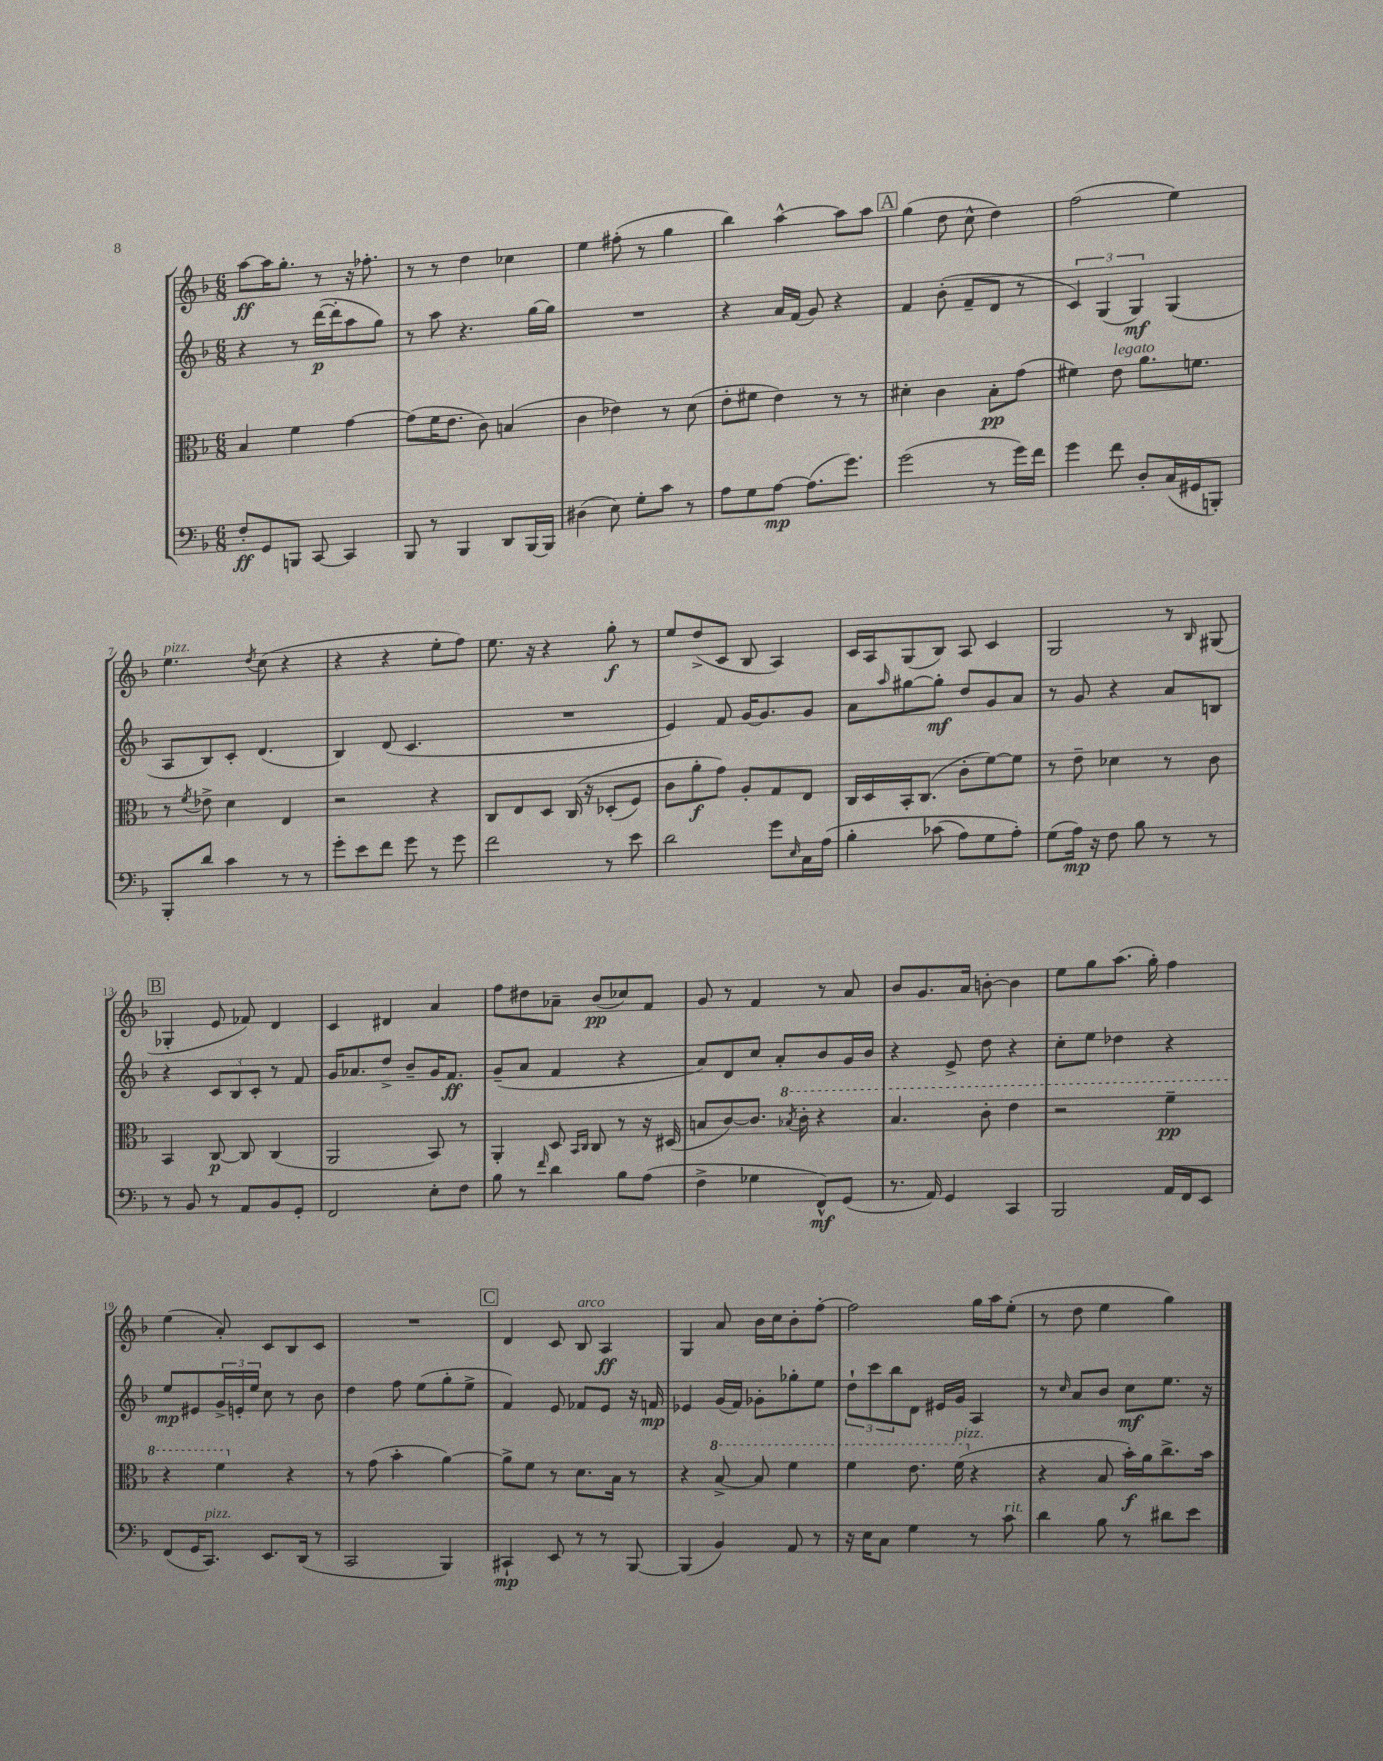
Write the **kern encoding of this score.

**kern	**kern	**kern	**kern
*staff4	*staff3	*staff2	*staff1
*clefF4	*clefC3	*clefG2	*clefG2
*k[b-]	*k[b-]	*k[b-]	*k[b-]
*M6/8	*M6/8	*M6/8	*M6/8
8F'	4B-	4r	[8aa
8GG	.	.	16aa]
.	.	.	8.gg'
8BBB	4f	8r	.
[8CC	.	([16ddd	8r
.	.	16ddd']	.
4CC]	[4g	8aa	16r
.	.	.	8.ff-'
.	.	8gg)	.
=	=	=	=
8BBB-	(8g]	8r	8r
8r	16f	8aa	8r
.	8.e	.	.
4BBB-	.	4.r	4dd
.	8c)	.	.
8DD	(4B	.	4cc-
[16BBB-	.	[16gg	.
16BBB-]	.	16gg]	.
=	=	=	=
(4D#	4c	2.r	4ee
8E)	4e-)	.	(8ff#'
8G'	.	.	8r
8c	8r	.	4gg
8r	(8d	.	.
=	=	=	=
8A	8e'	4r	4bb-)
8G	8f#	.	.
[8A	4e)	16a	[4aa^^
.	.	(16f	.
(8.A]	.	8g)	.
.	8r	4r	8aa]
8.g)	.	.	.
.	8r	.	8aa
=	=	=	=
(2g	4d#'	4f	(4gg
.	4c	(8b-'	8dd
.	.	8f~	8cc^^
8r	8B-'	8d	4dd)
16g)	(8g	8r	.
16f	.	.	.
=	=	=	=
4g	4f#)	6c)	(2ff
.	.	(6G	.
8f	8e	.	.
.	.	6G)	.
8D'	8.a	.	.
(16C	.	(4G	4ee)
16GG#	8.f	.	.
8BBB')	.	.	.
=	=	=	=
8BBB-'	8r	8A	4.ee
.	8qf	.	.
8d	8e-^	8B-)	.
4c	4d	8c'	.
.	.	.	8qdd
.	.	(4.d	(8cc
8r	4E	.	4r
8r	.	.	.
=	=	=	=
8g'	2r	4B-)	4r
8e	.	.	.
8f	.	(8d	4r
8g	.	4.c	.
8r	4r	.	8ee'
8g	.	.	8ff)
=	=	=	=
2f	8C	2.r	8.ee
.	8E	.	.
.	.	.	16r
.	8D	.	4r
.	&(16C	.	.
.	16r	.	.
8r	(8D-'	.	8gg'
8e	8F)	.	8r
=	=	=	=
2d	8c	4e)	8ee
.	8a'	.	(8dd^
.	8g&)	8f	8c
.	8A'	[16g	8B-
.	.	8.g]	.
8g	8G	.	4A)
16qqE	.	.	.
16C	8E	8g	.
&(16A	.	.	.
=	=	=	=
4B-'	16C	8a	16c
.	16D	.	16A
.	.	16qqaa	.
.	16BB-'	[8gg#	(8G
.	(8.C	.	.
(8c-	.	8gg#']	8B-)
8A)	8c'	8dd	8A
8G	[8f)	8g	4c
8A'&)	8f]	8a	.
=	=	=	=
(8G	8r	8r	2G
16A)	8e~	8g	.
16r	.	.	.
8F	4d-	4r	.
8B-	.	.	.
8r	8r	8a	8r
.	.	.	16qqB-
8r	8c	8B	(8G#
=	=	=	=
8r	4BB-	4r	4G-'
8BB-	.	.	.
8r	[8C	12c	8e
.	.	12B-	.
8AA	8C]	.	8f-)
.	.	12c'	.
8BB-	(4C	8r	4d
8GG'	.	8f	.
=	=	=	=
2FF	2AA	16g	4c
.	.	8.a-	.
.	.	8dd^	4d#
.	.	8b-~	.
8E'	8BB-)	16g	4a
.	.	8.f	.
8F	8r	.	.
=	=	=	=
8B-	4AA'	(8g~	8ff
8r	.	8a	8dd#
16qqf	.	.	.
4d	8D	4f	8a-~
.	16qqBB-	.	.
.	16qqC	.	.
.	8C	.	(8b-
8B-	8r	4r	8cc-)
(8A	16r	.	8f
.	(16D#	.	.
=	=	=	=
4F^	8B	8a)	8g
.	[8c)	8d	8r
4G-	8.c]	8cc	4f
.	.	8a'	.
.	8qb-	.	.
.	16cc'	.	.
8FF^^)	4r	8b-	8r
(8GG	.	16g	8a
.	.	16b-	.
=	=	=	=
8.r	4.b-	4r	8b-
.	.	.	8.g
16AA)	.	.	.
4GG	.	8e^	.
.	.	.	16a
.	8cc'	8dd	[8b'
4CC	4ee	4r	4b]
=	=	=	=
2BBB-	2r	8cc'	8ee
.	.	8ee	8gg
.	.	4dd-	(8.aa
.	.	.	16gg')
16AA	4ff~	4r	4ff
16FF	.	.	.
8EE	.	.	.
=	=	=	=
(8FF	4r	8ee	(4ee
16GG	.	8e#	.
8.CC)	.	.	.
.	4ff	24g^	8a')
.	.	24e'	.
.	.	24ee	.
8.EE	.	8cc	8c
.	4r	8r	8B-
(16DD	.	.	.
8r	.	8b-	8c
=	=	=	=
2CC	8r	4dd	2.r
.	(8g	.	.
.	4b-'	8ff	.
.	.	(8ee	.
4BBB-)	[4a)	8gg'	.
.	.	8ee^	.
=	=	=	=
4CC#`	8a^]	4f)	4d
.	8f	.	.
8EE	8r	8e	8c
8r	8.d	8f-	8B-
8r	.	8e	4A
.	16B-	.	.
[8BBB-	8r	16r	.
.	.	16f	.
=	=	=	=
(4BBB-]	4r	4e-	4G
4BB-)	[8b-^	(16g	8a
.	.	16f)	.
.	8b-]	8g-'	16b-
.	.	.	16cc
8AA	4ff	8gg-'	8b-'
8r	.	8ee	[8ff'
=	=	=	=
16r	4ff	12dd`	2ff]
16E	.	.	.
.	.	12ccc	.
8C	.	.	.
.	.	12bb-	.
4G	8.ee	8d	.
.	.	16e#	.
.	(16ff	16g	.
8r	4r	4A	16gg
.	.	.	16aa
8c	.	.	(8ee'
=	=	=	=
4d	4r	8r	8r
.	.	16qqcc	.
.	.	8a	8dd
8B-	8B-	8b-	4ee
8r	16b-')	8cc	.
.	16a	.	.
8d#	8.cc^	8.ee	4gg)
8e	.	.	.
.	16b-	16r	.
==	==	==	==
*-	*-	*-	*-
